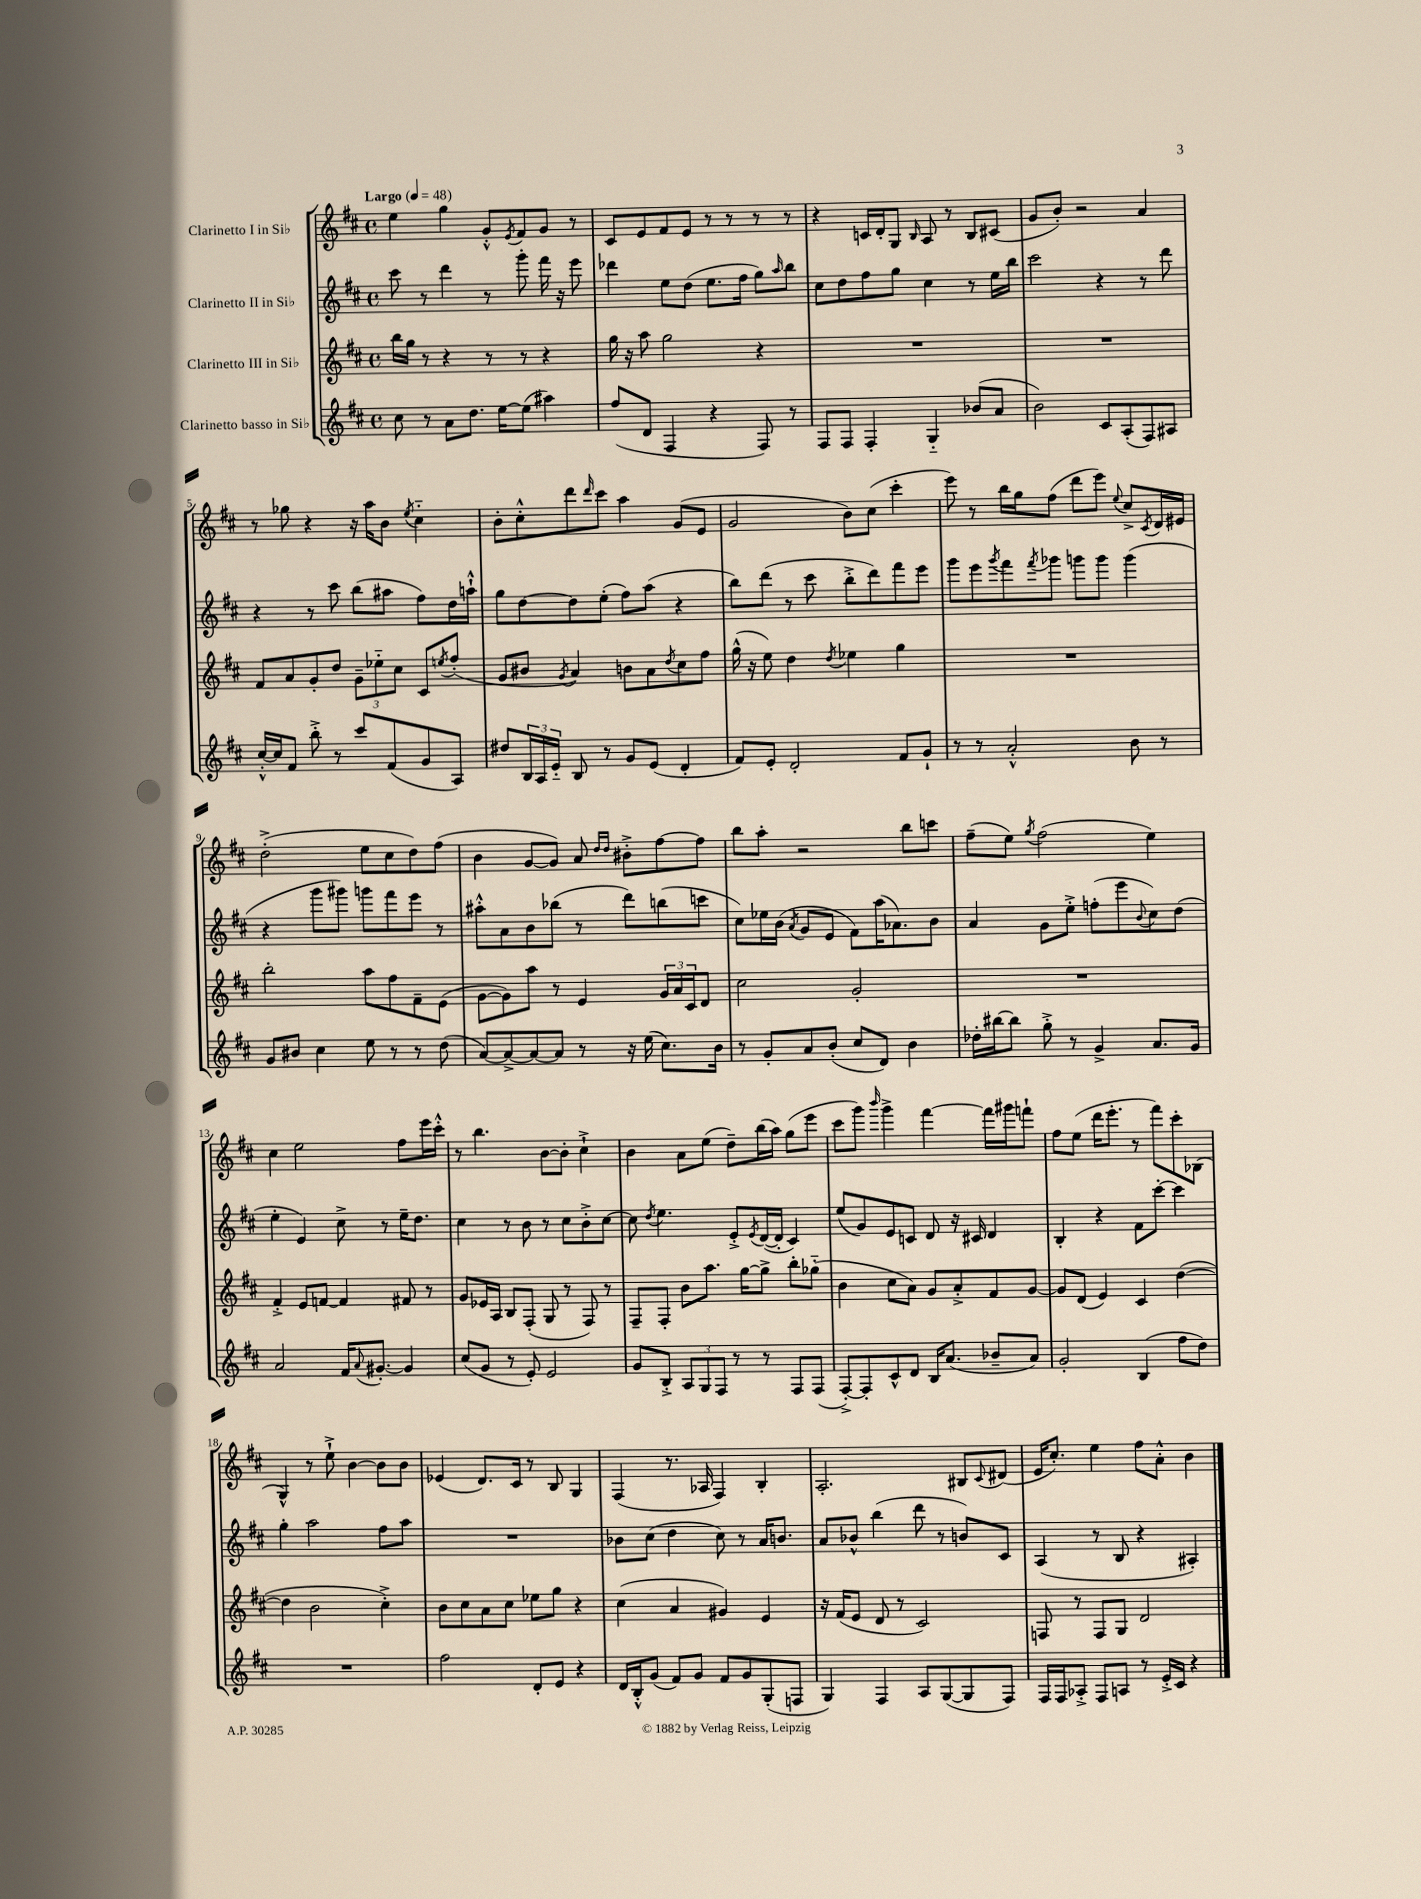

**kern	**kern	**kern	**kern
*part4	*part3	*part2	*part1
*staff4	*staff3	*staff2	*staff1
*I"Clarinetto basso in Si♭	*I"Clarinetto III in Si♭	*I"Clarinetto II in Si♭	*I"Clarinetto I in Si♭
*clefG2	*clefG2	*clefG2	*clefG2
*k[f#c#]	*k[f#c#]	*k[f#c#]	*k[f#c#]
*M4/4	*M4/4	*M4/4	*M4/4
*met(c)	*met(c)	*met(c)	*met(c)
*MM48	*MM48	*MM48	*MM48
=1	=1	=1	=1
!	!	!	!LO:TX:a:B:t=Largo
8cc#\	16bb\LL	8ccc#\	4ee\
.	16gg\JJ	.	.
8r	8r	8r	.
8a\L	4r	4ddd\	4gg\
8.dd\J	.	.	.
.	8r	8r	8g'^^/L
[16ee\KL	.	.	.
.	.	.	8qe/
(8ee\J]	8r	8ggg'\	8f#/
4aa#X\)	4r	16fff#\	8g/J
.	.	16r	.
.	.	8eee\	8r
=2	=2	=2	=2
(8ff#/L	16gg\	4ddd-X\	8c#/L
.	16r	.	.
8d/J	8aa\	.	8e/
4F#/	2gg\	8ee\L	8f#/
.	.	(8dd\J	8e/J
4r	.	8.ee\L	8r
.	.	.	8r
.	.	16ff#\Jk	.
8F#/)	4r	8gg\L)	8r
.	.	16qqaa/	.
8r	.	8bb\J	8r
=3	=3	=3	=3
8F#/L	1r	8cc#\L	4r
8F#/J	.	8dd\	.
4F#'/	.	8ff#\	16cn/LL
.	.	.	16d'/J
.	.	8gg\J	8G/J
.	.	.	16qqB/
4G/	.	4cc#\	8A/
.	.	.	8r
(8b-X/L	.	8r	8B/L
8a/J	.	16ee\LL	(8c#X/J
.	.	16bb\JJ	.
=4	=4	=4	=4
2b\)	1r	2ccc#\	8g/L
.	.	.	8b'/J)
.	.	.	2r
8c#/L	.	4r	.
(8A'/	.	.	.
8F#/)	.	8r	4a/
8A#X/J	.	8ddd\	.
!!LO:LB:g=z
=5	=5	=5	=5
[16cc#'^^/LL	8f#/L	4r	8r
16cc#/J]	.	.	.
8f#/J	8a/	.	8gg-X\
8bb'^\	8g'/	8r	4r
8r	8dd/J	8ccc#\	.
8ccc#/L	12g~\L	(8bb\L	16r
.	.	.	16aa\KL
.	12ee-X\	.	.
(8f#/	.	8aa#X\J	8b\J
.	12cc#\J	.	.
.	.	.	8qee/
8g/	8c#/L	8ff#\L)	4cc#\
.	8qeen/	.	.
8A/J)	(8ff#'/J	16dd\L	.
.	.	16aan`^^\JJ	.
=6	=6	=6	=6
8dd#X/L	8g/L	8gg\L	8b'\L
24B/L	8b#X/J	[8dd\	8cc#'^^\
24A/	.	.	.
24e/JJ	.	.	.
.	8qg/	.	.
8B/	4a/)	8dd\]	8ddd\
.	.	.	16qqddd/
8r	.	(8ee'\J	8ccc#\J
8g/L	8bn\L	8ff#\L)	4aa\
(8e/J	8a\	(8aa\J	.
.	8qdd/	.	.
4d'/	8cc#\	4r	(8g/L
.	8ff#\J	.	8e/J
=7	=7	=7	=7
8f#/L)	(16gg^^\	8bb\L)	2g/
.	16r	.	.
8e'/J	8ee\)	(8ddd\J	.
2d'/	4dd\	8r	.
.	.	8ccc#\	.
.	8qdd/	.	.
.	4ee-X\	8bb'^\L	8b\L)
.	.	8ddd\)	(8cc#\J
8f#/L	4gg\	8fff#\	4ccc#'\
8g`/J	.	8eee\J	.
=8	=8	=8	=8
8r	1r	8ggg\L	8eee\)
8r	.	8eee\	8r
.	.	8qggg/	.
2a'^^/	.	8fff#\	16bb\LL
.	.	.	16gg\J
.	.	8qfff#/	.
.	.	8ggg-X\J	(8ff#\J
.	.	8gggn\L	8ddd\L
.	.	8ggg\J	8eee\J)
.	.	.	8qqee/
8b\	.	(4ggg\	8cc#^/L
.	.	.	8qc#/
8r	.	.	16d/L
.	.	.	16e#X/JJ
!!LO:LB:g=z
=9	=9	=9	=9
8g/L	2bb'\	4r	(2dd'^\
8b#X/J	.	.	.
4cc#\	.	8ggg\L	.
.	.	8ggg#X\J)	.
8ee\	8aa\L	8gggn\L	8ee\L
8r	8ff#\	8fff#\	8cc#\
8r	8f#~\	8eee\J	8dd\)
(8dd\	(8e\J	8r	(8ff#\J
=10	=10	=10	=10
[8a/L)	[8g\L	8aa#X'^^\L	4b\
8a^/_	8g\])	8a\	.
8a/_	8aa\J	8b\	[8g/L
8a/J]	8r	(8bb-X\J	8g/J])
8r	4e/	8r	8a/
.	.	.	16qqdd/LL
.	.	.	16qqdd/JJ
16r	.	8ddd\L)	8b#X'^\L
(16ee\	.	.	.
8.cc#\L)	24g/LL	(8bbn\	[8ff#\
.	24a/	.	.
.	24c#/J	.	.
.	8d/J	8cccn\J	8ff#\J]
16b\Jk	.	.	.
=11	=11	=11	=11
8r	2cc#\	8cc#\L)	8bb\L
8g'/L	.	16ee-X\L	8aa'\J
.	.	(16b\JJ	.
.	.	8qa/	.
8a/	.	8g/L	2r
(8b'/J	.	8e/J	.
8cc#/L	2g'/	8f#\L)	.
8d/J)	.	(16aa\K	.
.	.	8.a-X\)	.
4b\	.	.	8bb\L
.	.	8b\J	8cccn\J
=12	=12	=12	=12
16dd-X'\LL	1r	4a/	(8ff#~\L
[16bb#X\J	.	.	.
8bb#\J]	.	.	8ee\J)
.	.	.	8qgg/
8gg'^\	.	8g\L	(2ff#\
8r	.	8ee'^\J	.
4g^/	.	(8ffn'\L	.
.	.	8eee\	.
.	.	8qqb/	.
8.a/L	.	8cc#\)	4ee\)
.	.	(8dd\J	.
16g/Jk	.	.	.
!!LO:LB:g=z
=13	=13	=13	=13
2a/	4f#'^/	4ee'\	4cc#\
.	8e/L	4e/)	2ee\
.	[8fn/J	.	.
16f#/KL	4f/]	8cc#^\	.
8qqa/	.	.	.
[8.g#X'/J	.	.	.
.	.	8r	.
4g#/]	8f#X/	16ee~\KL	8ff#\L
.	.	8.dd\J	.
.	8r	.	16eee\L
.	.	.	16ccc#'^^\JJ
=14	=14	=14	=14
(8cc#/L	8g/L	4cc#\	8r
8g/J	16e-X/L	.	4.bb\
.	16A/JJ	.	.
8r	8B/L	8r	.
8e'/)	(8F#'/J	8b\	.
2e/	8G/	8r	[8b\L
.	8r	8cc#\L	8b'\J]
.	8F#/)	8b'^\	4cc#`^\
.	8r	[8cc#\J	.
=15	=15	=15	=15
8g/L	8F#~/L	8cc#\]	4b\
.	.	8qdd/	.
8B'^/J	8F#'/J	4.ee\	.
12A/L	8b\L	.	8a\L
12G/	.	.	.
.	8.aa\J	.	(8ee\J
12F#/J	.	.	.
8r	.	8e'^/L	8dd~\L)
.	[16gg\KL	.	.
.	.	8qe/	.
8r	8gg^\J]	([16d/L	(16bb\L
.	.	16d'/JJ]	16aa\JJ)
8F#/L	8bb'\L	4c#/)	(8gg\L
(8F#/J	(8gg-X\J	.	8eee\J
=16	=16	=16	=16
[8F#'^/L)	4b\	(8ee/L	8ccc#\L
8F#'/]	.	8g/)	8ggg\J)
.	.	.	16qqbbb/
8c#^^/	8cc#\L	8e/	4ggg^\
8d/J	8a\J)	8cn/J	.
16B/KL	8g/L	8d/	[4fff#\
(8.a/J	.	.	.
.	8a'^/	16r	.
.	.	16c#X/	.
8b-X~/L	8f#/	4d/	16fff#\LL]
.	.	.	16ggg#X\J
8a/J)	[8g/J	.	8fffn`\J
=17	=17	=17	=17
2g'/	8g/L]	4B'/	8ff#\L
.	(8d/J	.	(8ee\J
.	4e/)	4r	16ddd\KL
.	.	.	8.eee'\J
(4B/	4c#/	8f#\L	8r
.	.	[8ccc#'\J	8fff#\L)
8ff#\L	([4dd\	4ccc#\]	8ccc#'\
8dd\J)	.	.	(8B-X\J
!!LO:LB:g=z
=18	=18	=18	=18
1r	4dd\]	4gg'\	4G^^/)
.	2b\	2aa\	8r
.	.	.	8ee`^\
.	.	.	[4b\
.	4cc#'^\)	8ff#\L	8b\L]
.	.	8aa\J	8b\J
=19	=19	=19	=19
2ff#\	8b\L	1r	(4e-X/
.	8cc#\	.	.
.	8a\	.	8.d/L)
.	8cc#\J	.	.
.	.	.	16c#/Jk
8d'/L	8ee-X\L	.	8r
8e/J	8gg\J	.	8B/
4r	4r	.	4G/
=20	=20	=20	=20
16d/LL	(4cc#\	8b-X\L	(4F#/
16B'^^/J	.	.	.
(8g/J	.	(8cc#\J	.
8f#/L)	4a/	4dd\	8.r
8g/J	.	.	.
.	.	.	16A-X/
8f#/L	4g#X/)	8cc#\)	4F#/)
8g/	.	8r	.
(8G'/	4e/	16a/KL	4B'/
.	.	8.bn/J	.
8Fn/J	.	.	.
=21	=21	=21	=21
4G/)	16r	8a/L	2.A'/
.	(16f#/KL	.	.
.	8e/J	8b-X^^/J	.
4F#/	8d/	(4bb\	.
.	8r	.	.
8A/L	2c#/)	8ddd\	.
([8G/	.	8r	.
8G/]	.	8bn/L)	8B#X/L
.	.	.	8qqc#/
8F#/J)	.	8c#/J	(8d#X/J
=22	=22	=22	=22
16F#/LL	8Fn/	(4A/	16e/KL
16F#/J	.	.	8.cc#'/J)
8A-X'^/J	8r	.	.
8F#/L	8F/L	8r	4ee\
8An/J	8G/J	8B/	.
8r	2d/	4r	8ff#\L
16e'^/LL	.	.	8a'^^\J
16c#/JJ	.	.	.
4r	.	4A#X'/)	4b\
==	==	==	==
*-	*-	*-	*-
